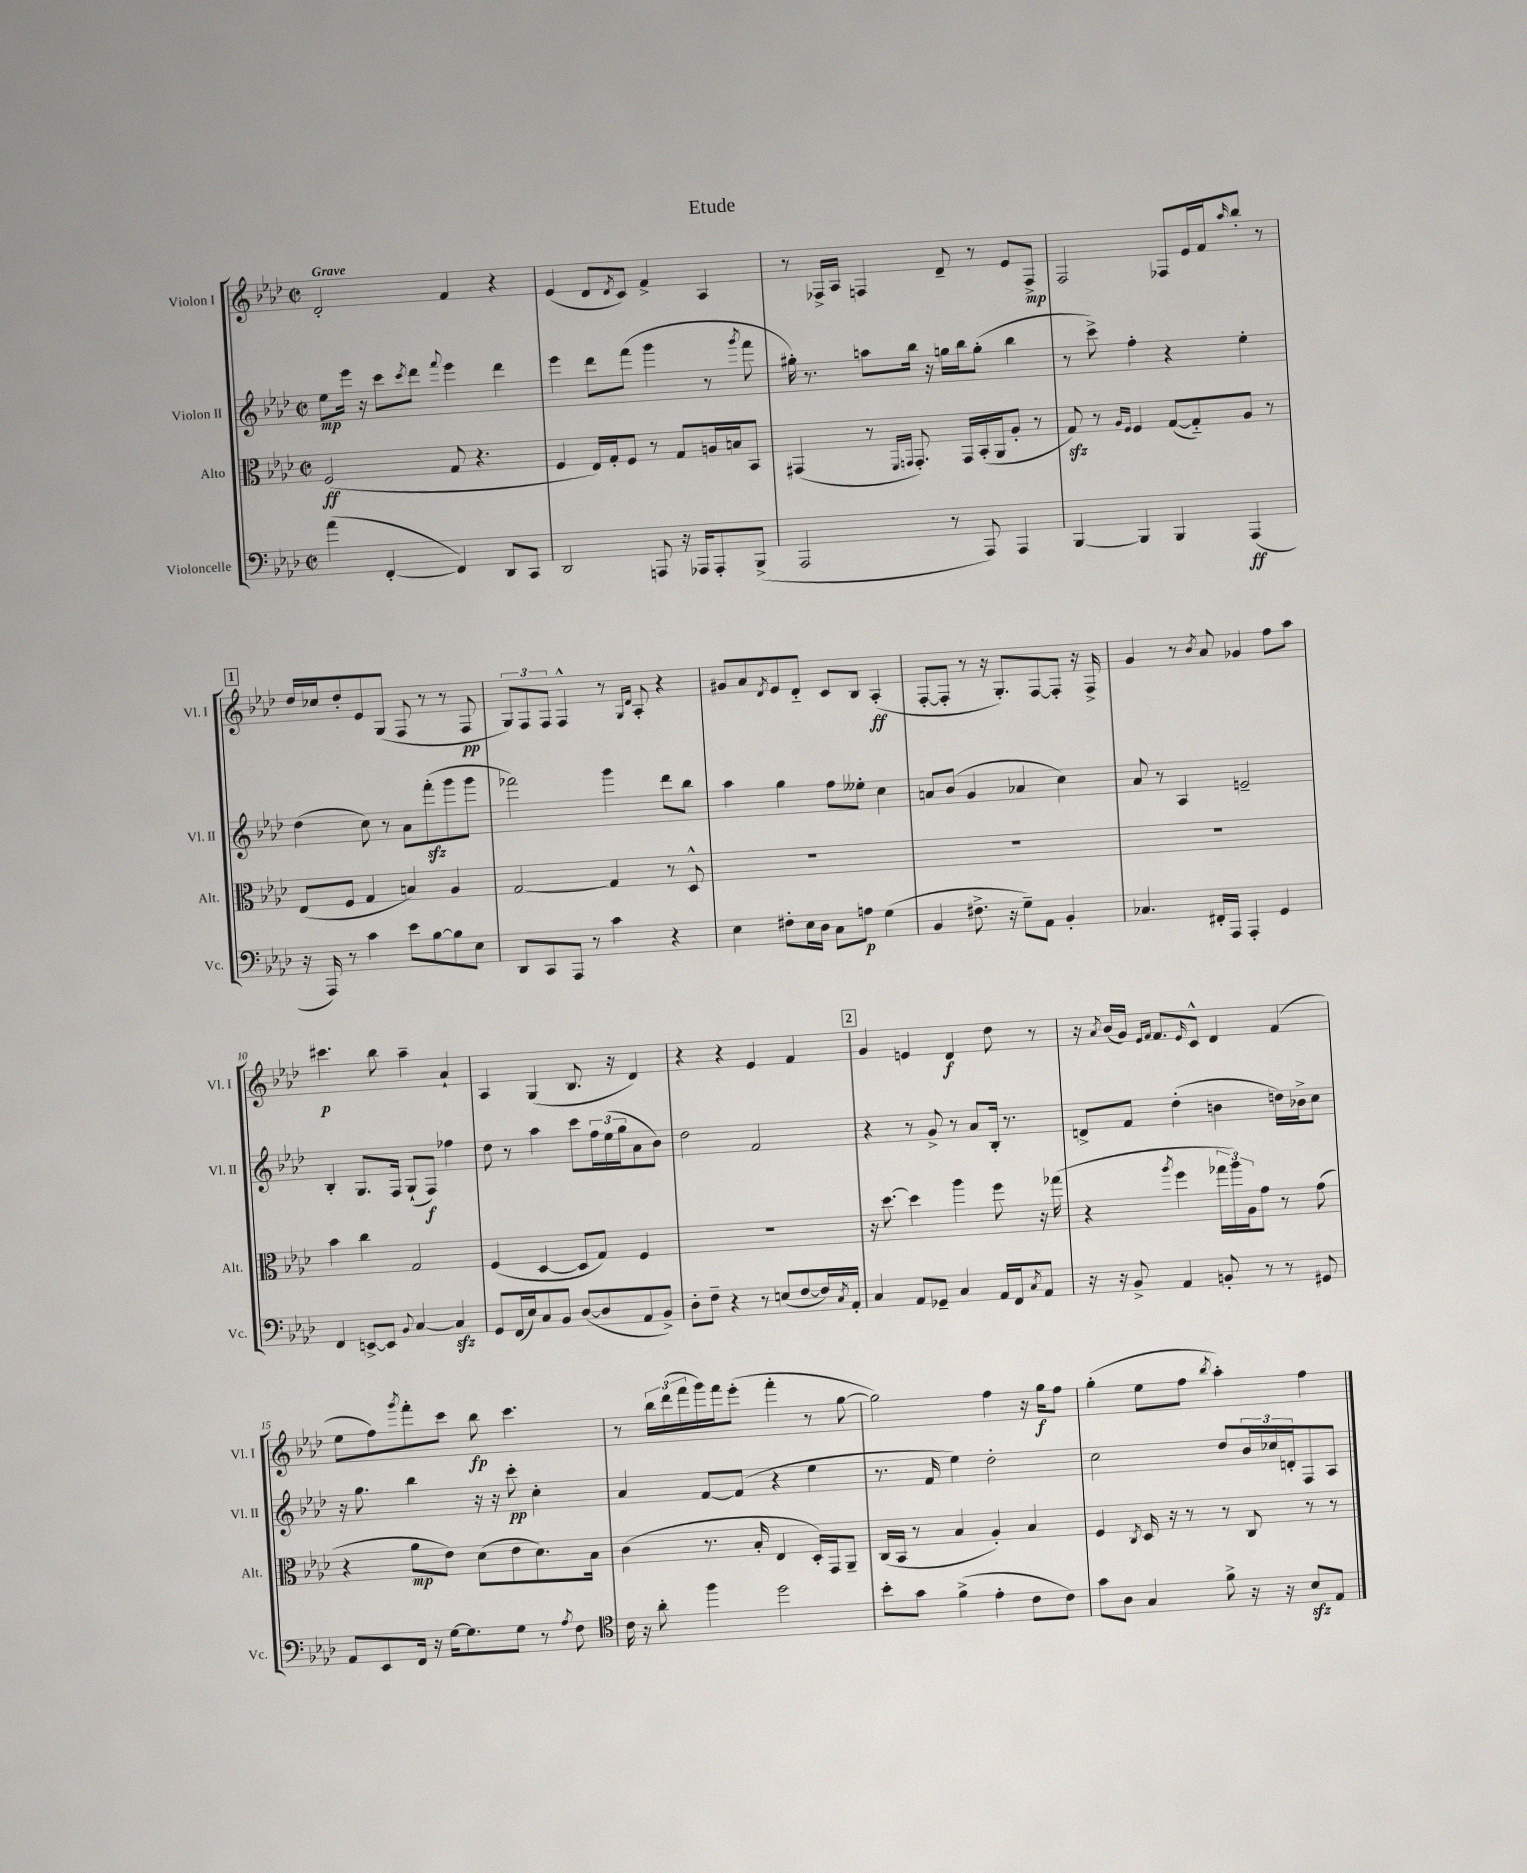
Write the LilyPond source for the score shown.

\header { title = "Etude" }
<<
\new StaffGroup <<
\new Staff = "s0" \with { instrumentName = "Violon I" shortInstrumentName = "Vl. I" } {
    \clef treble \key aes \major \defaultTimeSignature \time 2/2 \tempo "Grave"
    des'2-. f'4 r4 |
    ees'4( des'8 \acciaccatura { des'8 } c'8) f'4-> aes4 |
    r8 fes16-> aes16 f4 des'8-- r8 ees'8 f8->\mp |
    f2 fes8 ees'16 f'16 \grace { aes''16 } bes''8-. r8 |
    \mark \markup { \box "1" } des''16 ces''16 des''8-. ees'8 g8( f8 r8 r8 f8\pp |
    \tuplet 3/2 { g8) f8 f8 } f4-^ r8 \grace { g16 des'16 } aes8-. r4 |
    gis'8 aes'8 \acciaccatura { des'8 } ees'8 des'8-_ c'8 bes8 aes4-.\ff( |
    f8~-. f8-. r8 r16 g8.-.) f8~ f8-. r16 f16-> |
    g'4 r8 \acciaccatura { bes'8 } aes'8 ges'4 f''8 aes''8 |
    cis'''4.\p bes''8 aes''4-- aes'4-! |
    aes4 g4( bes8. r16 des'4) |
    r4 r4 ees'4 f'4 |
    \mark \markup { \box "2" } g'4 e'4 des'4\f des''8 r8 |
    r16 \acciaccatura { aes'8 } bes'16( g'16) \grace { ees'16 f'16 } f'8. \grace { ees'16 } c'8-^ des'4 f'4( |
    ees''8 f''8) \acciaccatura { g'''8 } f'''8-. c'''8 bes''8\fp c'''4. |
    r8 \tuplet 3/2 { bes''16 des'''16( f'''16 } g'''16) f'''16 ees'''8-.( f'''4-. r8 g''8~ |
    g''2) f''4 r16 g''16\f f''8 |
    g''4-.( ees''8 f''8 \acciaccatura { bes''8 } aes''4-.) f''4 \bar "|." |
}
\new Staff = "s1" \with { instrumentName = "Violon II" shortInstrumentName = "Vl. II" } {
    \clef treble \key aes \major \defaultTimeSignature \time 2/2
    ees''8\mp ees'''16 r16 c'''8 \acciaccatura { c'''8 } des'''8 \appoggiatura { f'''8 } ees'''4 des'''4 |
    ees'''4 des'''8 f'''8( g'''4 r8 \acciaccatura { g'''8 } f'''8 |
    gis''16-.) r8. a''8 bes''16 r16 g''16 bes''16 g''8-.( bes''4 |
    r8 c'''8->) f''4-. r4 ees''4-. |
    \mark \markup { \box "1" } des''4( c''8) r8 aes'8 f'''8-.\sfz( g'''8 g'''8 |
    fes'''2) g'''4 des'''8 bes''8 |
    aes''4 g''4 f''8 eeses''8-. c''4 |
    a'8 bes'8( g'4 aes'4 c''4) |
    aes'8 r8 aes4 e'2-- |
    bes4-. g8. f16 g8-!( f8\f) fes''4 |
    des''8 r8 aes''4 c'''8 \tuplet 3/2 { f''16 ees''16( g''16 } aes'8 bes'8) |
    des''2 f'2 |
    \mark \markup { \box "2" } r4 r8 g'8-> r8 aes'8 bes16-. r8. |
    d'8-> f'8 des''4-.( b'4 d''16) bes'16-> c''8 |
    r16 g''8. bes''4 r16 r16 c'''8-.\pp c''4-. |
    aes'4 f'8~ f'8( r4 ees''4 |
    r8. f'16 ees''4) des''2-. |
    c''2 des''8 \tuplet 3/2 { bes'16 ces''16 d'16-. } f8 aes8 \bar "|." |
}
\new Staff = "s2" \with { instrumentName = "Alto" shortInstrumentName = "Alt." } {
    \clef alto \key aes \major \defaultTimeSignature \time 2/2
    f2\ff( g8 r4. |
    f4 ees16) g16-. f8 r8 g8 a16 b16 bes,8 |
    gis,4( r8 \grace { f,16 g,16 } g,8.-.) g,16 bes,16-.( aes,16 aes8-. r8 |
    g8\sfz) r8 \grace { aes16 f16 } f4 g8~( g8-_) aes8 r8 |
    \mark \markup { \box "1" } ees8( f8 g4 b4) aes4 |
    g2~ g4 r8 des8-^ |
    R1 |
    R1 |
    R1 |
    bes'4 c''4 g2 |
    f4( des4~ des8 g8) f4 |
    R1 |
    \mark \markup { \box "2" } r16 des''8.~ des''4 aes''4 f''8 r16 ges''16( |
    r4 \acciaccatura { aes''8 } f''4 \tuplet 3/2 { ges''16 aes''16) aes16 } g'8 r8 g'8( |
    r4 aes'8\mp ees'8) des'8( ees'8 des'8.) bes16 |
    c'4( r8. bes16-. ees4 des16-.) g,16 aes,8-- |
    c16( bes,16 r8 bes4 aes4-.) bes4 |
    f4 \acciaccatura { c8 } des16 r16 r8 r8 c8 r8 r8 \bar "|." |
}
\new Staff = "s3" \with { instrumentName = "Violoncelle" shortInstrumentName = "Vc." } {
    \clef bass \key aes \major \defaultTimeSignature \time 2/2
    aes'4( f,4~-. f,4) des,8 c,8 |
    des,2 a,,8 r16 aes,,16 aes,,8-. bes,,8->( |
    aes,,2 r8 aes,,8) aes,,4 |
    bes,,4~ bes,,4 bes,,4 aes,,4\ff( |
    \mark \markup { \box "1" } r16 aes,,16) r8 c'4 ees'8 bes8~ bes8 ees8 |
    des,8 c,8 aes,,8 r8 c'4 r4 |
    ees4 fis8-. ees16 des16 c8 a8\p g4( |
    bes,4 fis8.-> r16 g8--) aes,8 bes,4-. |
    ces4. fis,16-. aes,,16 aes,,4-. g,4 |
    f,4 e,8~-> e,8 \appoggiatura { bes,8 } c4~ c4\sfz |
    g,8 f,16( ees16) c8 bes,8 des8~( des8 aes,8 bes,8->) |
    des8-. f8-- r4 r8 e8( f8~ f16) \acciaccatura { c8 } aes,16-. |
    \mark \markup { \box "2" } c4 aes,8 ges,8-- c4 aes,16 f,16 \acciaccatura { c8 } aes,8 |
    r16 r16 bes,8-> aes,4 b,8-. r8 r8 gis,8 |
    aes,8 ees,8 f,16 r16 g16~ g8. g8 r8 \acciaccatura { aes8 } f8 |
    \clef tenor c'16 r16 aes'8-. f''4 des''2 |
    bes'8-. g'8 f'4->( ees'4-. c'8 c'8) |
    g'8 aes8 g4 f'8-> r16 r16 bes8\sfz ees8 \bar "|." |
}
>>
>>
